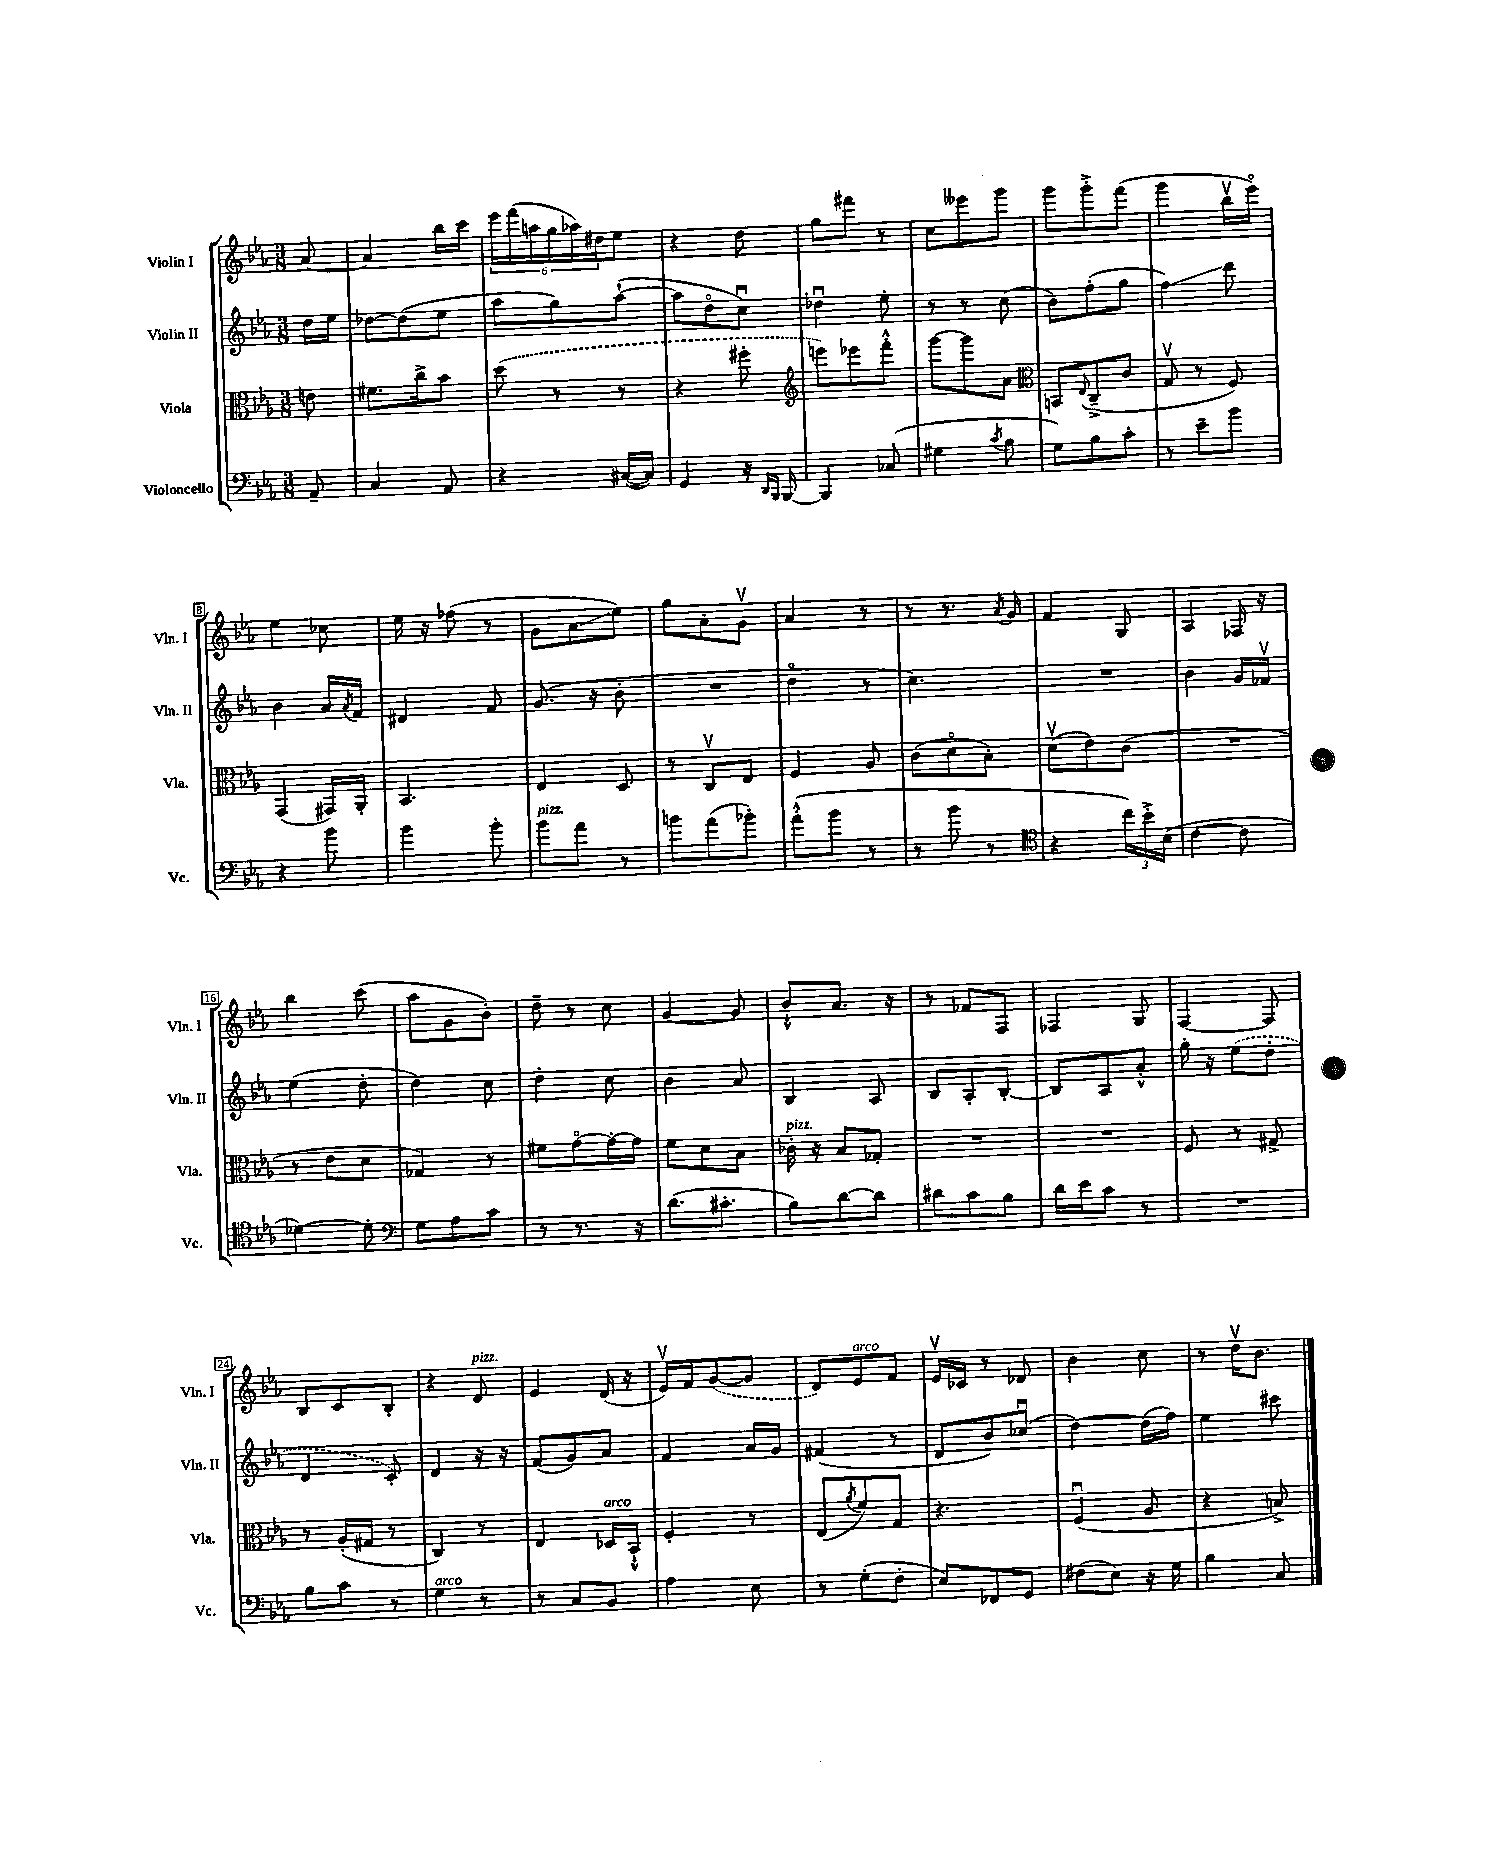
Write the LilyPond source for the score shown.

<<
\new StaffGroup <<
\new Staff = "s0" \with { instrumentName = "Violin I" shortInstrumentName = "Vln. I" } {
    \clef treble \key ees \major \numericTimeSignature \time 3/8 \partial 8
    aes'8~ |
    aes'4 bes''16 c'''16 |
    \tuplet 6/4 { ees'''16 f'''16( a''16 g''16 aes''16) dis''16 } ees''8 |
    r4 d''8 |
    g''8 fis'''8 r8 |
    c''8 eeses'''8 g'''8 |
    g'''8 g'''8-.-> f'''8( |
    g'''4 bes''16\upbow ees'''16\flageolet) |
    ees''4 ces''8 |
    ees''16 r16 fes''8( r8 |
    g'8 aes'8\glissando ees''8) |
    g''8 aes'8-. g'8\upbow |
    aes'4 r8 |
    r8 r8. \acciaccatura { aes'8 } g'16 |
    f'4 g8 |
    aes4 fes16 r16 |
    bes''4 c'''8( |
    aes''8 g'8 bes'8-.) |
    d''8-- r8 c''8 |
    g'4~ g'8 |
    bes'8-!-^ aes'8. r16 |
    r8 fes'8 f8 |
    fes4 g8 |
    f4~ f8 |
    bes8 c'8 bes8-. |
    r4 d'8^\markup { \italic "pizz." } |
    ees'4 d'16( r16 |
    ees'16\upbow) f'16 \once \slurDashed g'8~( g'8 |
    d'8) ees'8^\markup { \italic "arco" } f'8 |
    ees'16\upbow ces'16 r8 des'8 |
    bes'4 c''8 |
    r8 d''16\upbow bes'8. \bar "|." |
}
\new Staff = "s1" \with { instrumentName = "Violin II" shortInstrumentName = "Vln. II" } {
    \clef treble \key ees \major \numericTimeSignature \time 3/8 \partial 8
    d''16 ees''16 |
    des''8~ des''8( ees''8 |
    aes''8 g''8) aes''8~-!( |
    aes''8 d''8\flageolet c''8\downbow) |
    des''4\downbow ees''8-. |
    r8 r8 c''8( |
    bes'8) f''8-.( g''8 |
    f''4\glissando) d'''8 |
    bes'4 aes'16 \acciaccatura { aes'8 } f'16 |
    dis'4 f'8 |
    g'8.( r16 bes'8-. |
    R4. |
    d''4\flageolet r8 |
    c''4.) |
    R4. |
    bes'4 g'16 fes'16\upbow |
    ees''4( d''8-. |
    d''4) c''8 |
    d''4-. c''8 |
    bes'4 aes'8 |
    bes4 aes8 |
    bes8 aes8-. bes8~-. |
    bes8 aes8 aes'8-.-^ |
    g''16-. r16 \once \slurDashed ees''8( d''8-. |
    d'4 c'8-.) |
    d'4 r16 r16 |
    f'8( g'8) aes'8 |
    f'4 aes'16 g'16 |
    fis'4( r8 |
    d'8 bes'8) ces''8\downbow( |
    d''4~) d''16( f''16) |
    ees''4 cis'''8 \bar "|." |
}
\new Staff = "s2" \with { instrumentName = "Viola" shortInstrumentName = "Vla." } {
    \clef alto \key ees \major \numericTimeSignature \time 3/8 \partial 8
    e'8 |
    fis'8. c''16-> bes'8 |
    \once \slurDashed d''8( r8 r8 |
    r4 fis''8-. |
    \clef treble e'''8) ees'''8 f'''8-.-^ |
    g'''8~ g'''8 aes'8 |
    \clef alto b,8 \appoggiatura { ees8 } c8--->( c'8 |
    g8\upbow r8 f8) |
    g,4( gis,16) aes,16-. |
    bes,4. |
    ees4 d8 |
    r8 c8\upbow ees8 |
    f4 aes8 |
    c'8( d'8\flageolet bes8-.) |
    d'8\upbow( ees'8) c'8( |
    R4. |
    r8 ees'8 d'8 |
    ges4) r8 |
    fis'8 g'8~\flageolet g'16~-. g'16 |
    f'8 d'8 bes8 |
    ces'16-.^\markup { \italic "pizz." } r16 bes8 ges8-. |
    R4. |
    R4. |
    f8 r8 gis8-> |
    r8 aes16-.( gis16 r8 |
    c4) r8 |
    ees4 des16^\markup { \italic "arco" } bes,16-!-^ |
    f4-. r8 |
    ees8( \acciaccatura { aes'8 } f'8) g8 |
    r4. |
    f4\downbow( aes8 |
    r4 b8->) \bar "|." |
}
\new Staff = "s3" \with { instrumentName = "Violoncello" shortInstrumentName = "Vc." } {
    \clef bass \key ees \major \numericTimeSignature \time 3/8 \partial 8
    aes,8-- |
    c4 aes,8 |
    r4 cis16~( cis16) |
    g,4 r16 \grace { d,16 bes,,16 } bes,,16~ |
    bes,,4 ces8( |
    gis4 \acciaccatura { c'8 } bes8 |
    g8) bes8 c'8-. |
    r8 ees'8-- bes'8 |
    r4 bes'8 |
    bes'4 bes'8-. |
    bes'8^\markup { \italic "pizz." } aes'8 r8 |
    b'8 aes'8( bes'8-.) |
    aes'8-.-^( bes'8 r8 |
    r8 bes'8 r8 |
    \clef tenor r4 \tuplet 3/2 { c''16) bes'16-.-> bes16( } |
    c'4~ c'8 |
    des'4~) des'8-. |
    \clef bass g8 aes8 c'8 |
    r8 r8. r16 |
    d'8.( cis'8.-. |
    bes8) d'8~ d'8 |
    dis'8 c'8 bes8 |
    d'16 ees'16 c'8 r8 |
    R4. |
    bes8 c'8 r8 |
    g4^\markup { \italic "arco" } r8 |
    r8 c8 bes,8 |
    aes4 ees8 |
    r8 g8-.( f8-. |
    ees8) fes,8 g,8 |
    fis8( ees8) r16 g16 |
    bes4 c8 \bar "|." |
}
>>
>>
\layout { \context { \Score \override BarNumber.stencil = #(make-stencil-boxer 0.1 0.3 ly:text-interface::print) } }
